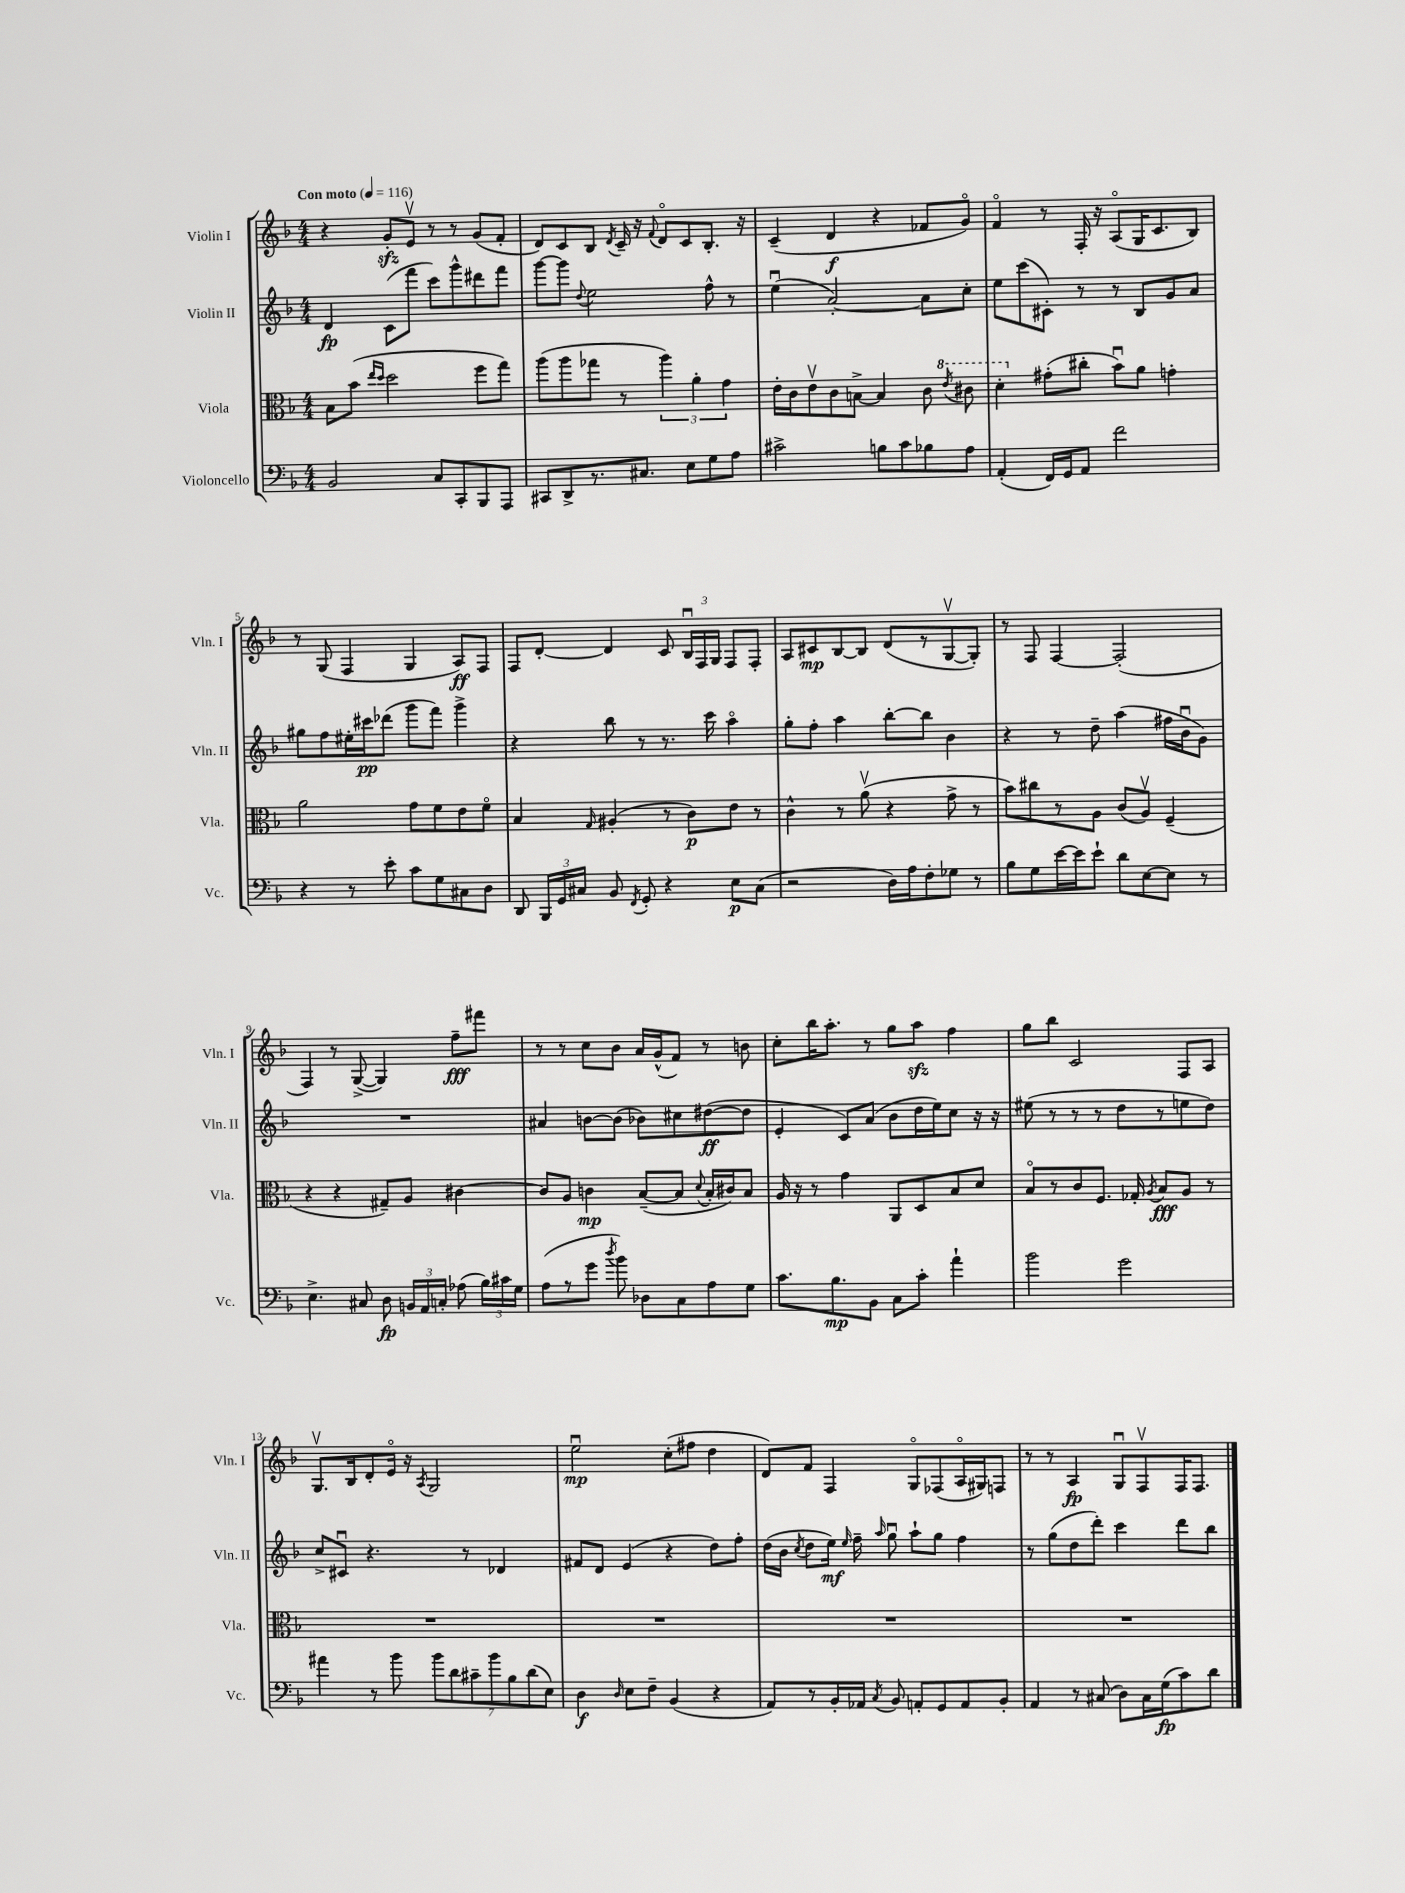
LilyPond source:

<<
\new StaffGroup <<
\new Staff = "s0" \with { instrumentName = "Violin I" shortInstrumentName = "Vln. I" } {
    \clef treble \key f \major \numericTimeSignature \time 4/4 \tempo "Con moto" 4 = 116
    \autoBeamOff r4 g'8[-.\sfz e'8]\upbow r8 r8 g'8[( f'8]-. |
    d'8[) c'8 bes8] \acciaccatura { d'8 } c'16-- r16 \appoggiatura { f'8 } d'8[\flageolet c'8 bes8.]-. r16 |
    c'4--( d'4\f r4 fes'8[ g'8]\flageolet) |
    f'4\flageolet r8 f16-. r16 a8[\flageolet( g16 c'8. bes8]) |
    r8 g8( f4 g4 a8[\ff) f8] |
    f8[ d'8]~-. d'4 c'8 \tuplet 3/2 { bes16[\downbow f16 g16] } f8[ f8]-. |
    a8[ cis'8\mp bes8~ bes8] d'8[( r8 g8~\upbow g8]-.) |
    r8 f8 f4~ f2-.( |
    f4) r8 g8~->( g4) f''8[--\fff fis'''8] |
    r8 r8 c''8[ bes'8] a'16[ g'16-^( f'8]) r8 b'8 |
    c''8[-. bes''16 a''8.]-. r8 g''8[ a''8]\sfz f''4 |
    g''8[ bes''8] c'2 f8[ a8] |
    g8.[\upbow bes16 d'8-. e'16]\flageolet r16 \acciaccatura { a8 } g2 |
    e''2\downbow\mp c''8[-.( fis''8] d''4 |
    d'8[) f'8] f4 g8[\flageolet fes8( a16\flageolet gis16) f8] |
    r8 r8 a4\fp g8[\downbow f8\upbow f16 f8.] \bar "|." |
}
\new Staff = "s1" \with { instrumentName = "Violin II" shortInstrumentName = "Vln. II" } {
    \clef treble \key f \major \numericTimeSignature \time 4/4
    \autoBeamOff d'4\fp c'8[( f'''8] c'''8[) g'''8-^ dis'''8 f'''8] |
    g'''8[~ g'''8] \appoggiatura { d''8 } e''2 f''8-^ r8 |
    e''4\downbow( a'2~-.) a'8[ c''8]-. |
    e''8[ c'''8( cis'8]-.) r8 r8 bes8[ g'8 a'8] |
    gis''8[ f''8 eis''16-. cis'''16\pp des'''8]( g'''8[ f'''8]) g'''4-> |
    r4 bes''8 r8 r8. c'''16 a''4\flageolet |
    g''8[-. f''8]-. a''4 bes''8[~-. bes''8] bes'4 |
    r4 r8 d''8-- a''4( fis''16[ bes'16\downbow g'8]) |
    R1 |
    ais'4 b'8[~ b'8]( bes'8[) cis''8 dis''8~\ff( dis''8] |
    e'4-. c'8[) a'8]( bes'8[ d''16 e''16) c''8] r16 r16 |
    eis''8( r8 r8 r8 d''8[ r8 e''8 d''8]) |
    c''8[-> cis'8]\downbow r4. r8 des'4 |
    fis'8[ d'8] e'4( r4 d''8[) f''8]-. |
    d''16[( bes'16] \acciaccatura { c''8 } d''8[ e''16]\mf) \grace { e''16 } f''16-- \grace { a''16 } g''8\downbow a''8[-! g''8] f''4 |
    r8 g''8[( d''8 d'''8]-.) c'''4 d'''8[ bes''8] \bar "|." |
}
\new Staff = "s2" \with { instrumentName = "Viola" shortInstrumentName = "Vla." } {
    \clef alto \key f \major \numericTimeSignature \time 4/4
    \autoBeamOff bes8[ bes'8]( \grace { e''16[ d''16] } d''2 f''8[ g''8]) |
    a''8[( a''8 ges''8] r8 \tuplet 3/2 { a''4) a'4-. g'4 } |
    e'16[-. c'16 e'8\upbow c'8 b8]~-> b4 c'8 \ottava #1 \acciaccatura { e''8 } cis''8 |
    d''4-. \ottava #0 gis'8[-.( cis''8]-. bes'8[\downbow) a'8] g'4-. |
    a'2 g'8[ f'8 e'8 f'8]\flageolet |
    bes4 \grace { g16 } ais4-.( r8 c'8[\p) e'8] r8 |
    c'4-^ r8 a'8\upbow( r4 g'8-> r8 |
    bes'8[) cis''8 r8 a8] c'8[( a8]\upbow) f4--( |
    r4 r4 gis8[--) a8] cis'4~ |
    cis'8[ a8] c'4\mp bes8[~--( bes8] \appoggiatura { d'8 } bes16[-. cis'16) bes8] |
    a16 r16 r8 g'4 a,8[ d8 bes8 d'8] |
    bes8[\flageolet r8 c'8 f8.] ges16-. \acciaccatura { a8 } bes8[\fff a8] r8 |
    R1 |
    R1 |
    R1 |
    R1 \bar "|." |
}
\new Staff = "s3" \with { instrumentName = "Violoncello" shortInstrumentName = "Vc." } {
    \clef bass \key f \major \numericTimeSignature \time 4/4
    \autoBeamOff bes,2 c8[ c,8-. bes,,8 a,,8] |
    cis,8[ d,8-> r8. cis8.] e8[ g8 a8] |
    cis'2-> b8[ cis'8 bes8 a8] |
    a,4-.( f,16[) g,16 a,8] f'2 |
    r4 r8 e'8-. c'8[ g8 cis8 d8] |
    d,8 \tuplet 3/2 { bes,,16[ g,16 cis16] } bes,8 \acciaccatura { f,8 } g,8-. r4 e8[\p cis8]( |
    r2 d16[) a16 f8-. ges8] r8 |
    bes8[ g8 e'16~ e'16 e'8]-! d'8[ e8~ e8] r8 |
    e4.-> cis8 d8\fp \tuplet 3/2 { b,16[ a,16 c16]-. } aes8( \tuplet 3/2 { bes16[) cis'16 g16] } |
    a8[( r8 g'8] \acciaccatura { d''8 } bes'8) des8[ c8 a8 g8] |
    c'8.[ bes8.\mp bes,8] c8[ c'8]-. a'4-! |
    bes'2 g'2 |
    ais'4 r8 bes'8 \tuplet 7/4 { bes'8[ d'8 cis'8-- bes'8 bes8 d'8( e8]) } |
    d4\f \grace { d16 } e8[ f8]-- bes,4( r4 |
    a,8[) r8 bes,16-. aes,16] \acciaccatura { c8 } bes,8 a,8[-. g,8 a,8 bes,8]-. |
    a,4 r8 cis8( d8[) cis16 g16\fp( c'8) d'8] \bar "|." |
}
>>
>>
